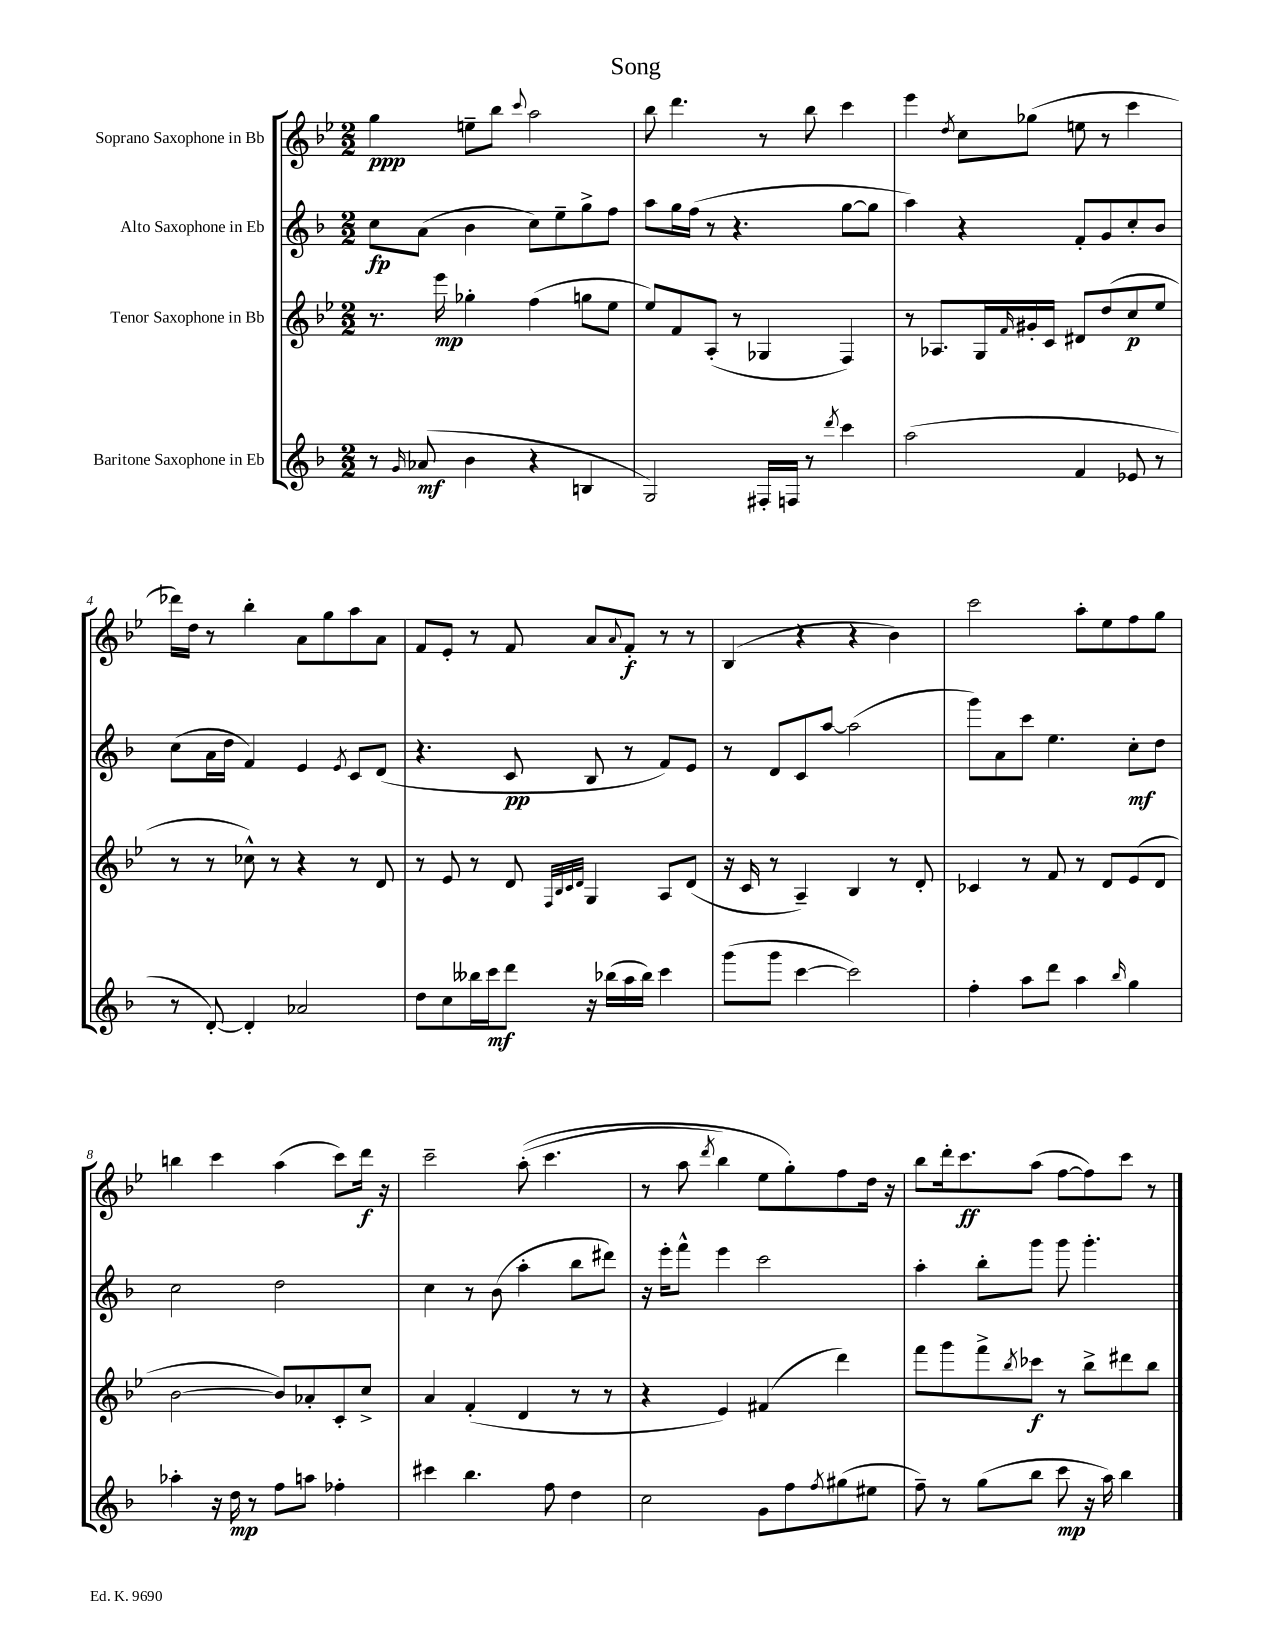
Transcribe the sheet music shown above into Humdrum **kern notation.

**kern	**kern	**kern	**kern
*staff4	*staff3	*staff2	*staff1
*clefG2	*clefG2	*clefG2	*clefG2
*k[b-]	*k[b-e-]	*k[b-]	*k[b-e-]
*M2/2	*M2/2	*M2/2	*M2/2
8r	8.r	8cc	4gg
16qqg	.	.	.
(8a-	.	(8a	.
.	16eee-	.	.
4b-	4gg-'	4b-	8ee~
.	.	.	8bb-
.	.	.	8qqccc
4r	(4ff	8cc)	2aa
.	.	8ee~	.
4B	8gg	8gg^	.
.	8ee-	8ff	.
=	=	=	=
2G)	8ee-)	8aa	8bb-
.	8f	16gg	4.ddd
.	.	(16ff	.
.	(8A'	8r	.
.	8r	4.r	.
16F#'	4G-	.	8r
16F	.	.	.
8r	.	.	8bb-
8qddd	.	.	.
4ccc	4F)	[8gg	4ccc
.	.	8gg]	.
=	=	=	=
(2aa	8r	4aa)	4eee-
.	8.A-	.	.
.	.	.	8qdd
.	.	4r	8cc
.	16G	.	.
.	16qqf	.	.
.	16g#'	.	(8gg-
.	16c	.	.
4f	8d#	8f'	8ee
.	(8dd	8g	8r
8e-	8cc	8cc'	4ccc
8r	8ee-	8b-	.
=	=	=	=
8r	8r	(8cc	16ddd-)
.	.	.	16dd
[8d')	8r	16a	8r
.	.	16dd	.
4d']	8cc-^^)	4f)	4bb-'
.	8r	.	.
2a-	4r	4e	8a
.	.	.	8gg
.	.	8qe	.
.	8r	8c	8aa
.	8d	(8d	8a
=	=	=	=
8dd	8r	4.r	8f
8cc	8e-	.	8e-'
16bb--	8r	.	8r
16ccc	.	.	.
8ddd	8d	8c	8f
.	32qqF	.	.
.	32qqB-	.	.
.	32qqc	.	.
.	32qqd	.	.
16r	4G	8B-	8a
(16bb-	.	.	.
.	.	.	8qqa
16aa	.	8r	8f'
16bb-)	.	.	.
4ccc	8A	8f)	8r
.	(8d	8e	8r
=	=	=	=
(8ggg	16r	8r	(4B-
.	16c	.	.
8ggg	8r	8d	.
[4ccc	4A~)	8c	4r
.	.	[8aa	.
2ccc])	4B-	(2aa]	4r
.	8r	.	4b-)
.	8d'	.	.
=	=	=	=
4ff'	4c-	8ggg)	2ccc
.	.	8a	.
8aa	8r	8ccc	.
8ddd	8f	4.ee	.
4aa	8r	.	8aa'
.	8d	.	8ee-
16qqbb-	.	.	.
4gg	(8e-	8cc'	8ff
.	8d	8dd	8gg
=	=	=	=
4aa-'	[2b-	2cc	4bb
16r	.	.	4ccc
16dd	.	.	.
8r	.	.	.
8ff	8b-])	2dd	(4aa
8aa	8a-'	.	.
4ff-'	8c'	.	8ccc)
.	8cc^	.	16ddd
.	.	.	16r
=	=	=	=
4ccc#	4a	4cc	2ccc~
4.bb-	(4f'	8r	.
.	.	(8b-	.
.	4d	4aa'	&((8aa'
8ff	.	.	4.ccc
4dd	8r	8bb-	.
.	8r	8ddd#)	.
=	=	=	=
2cc	4r	16r	8r
.	.	16eee'	.
.	.	8fff^^	8aa
.	.	.	8qddd
.	4e-)	4eee	4bb-)
8g	(4f#	2ccc	8ee-
8ff	.	.	8gg'&)
8qff	.	.	.
(8gg#	4ddd)	.	8ff
8ee#	.	.	16dd
.	.	.	16r
=	=	=	=
8ff~)	8fff	4aa'	8bb-
8r	8ggg	.	16ddd'
.	.	.	8.ccc
(8gg	8fff^	8bb-'	.
.	8qbb-	.	.
8bb-	8ccc-	8ggg	(8aa
8ccc	8r	8ggg	[8ff
16r	8bb-^	4.ggg'	8ff])
16aa)	.	.	.
4bb-	8ddd#	.	8ccc
.	8bb-	.	8r
==	==	==	==
*-	*-	*-	*-
